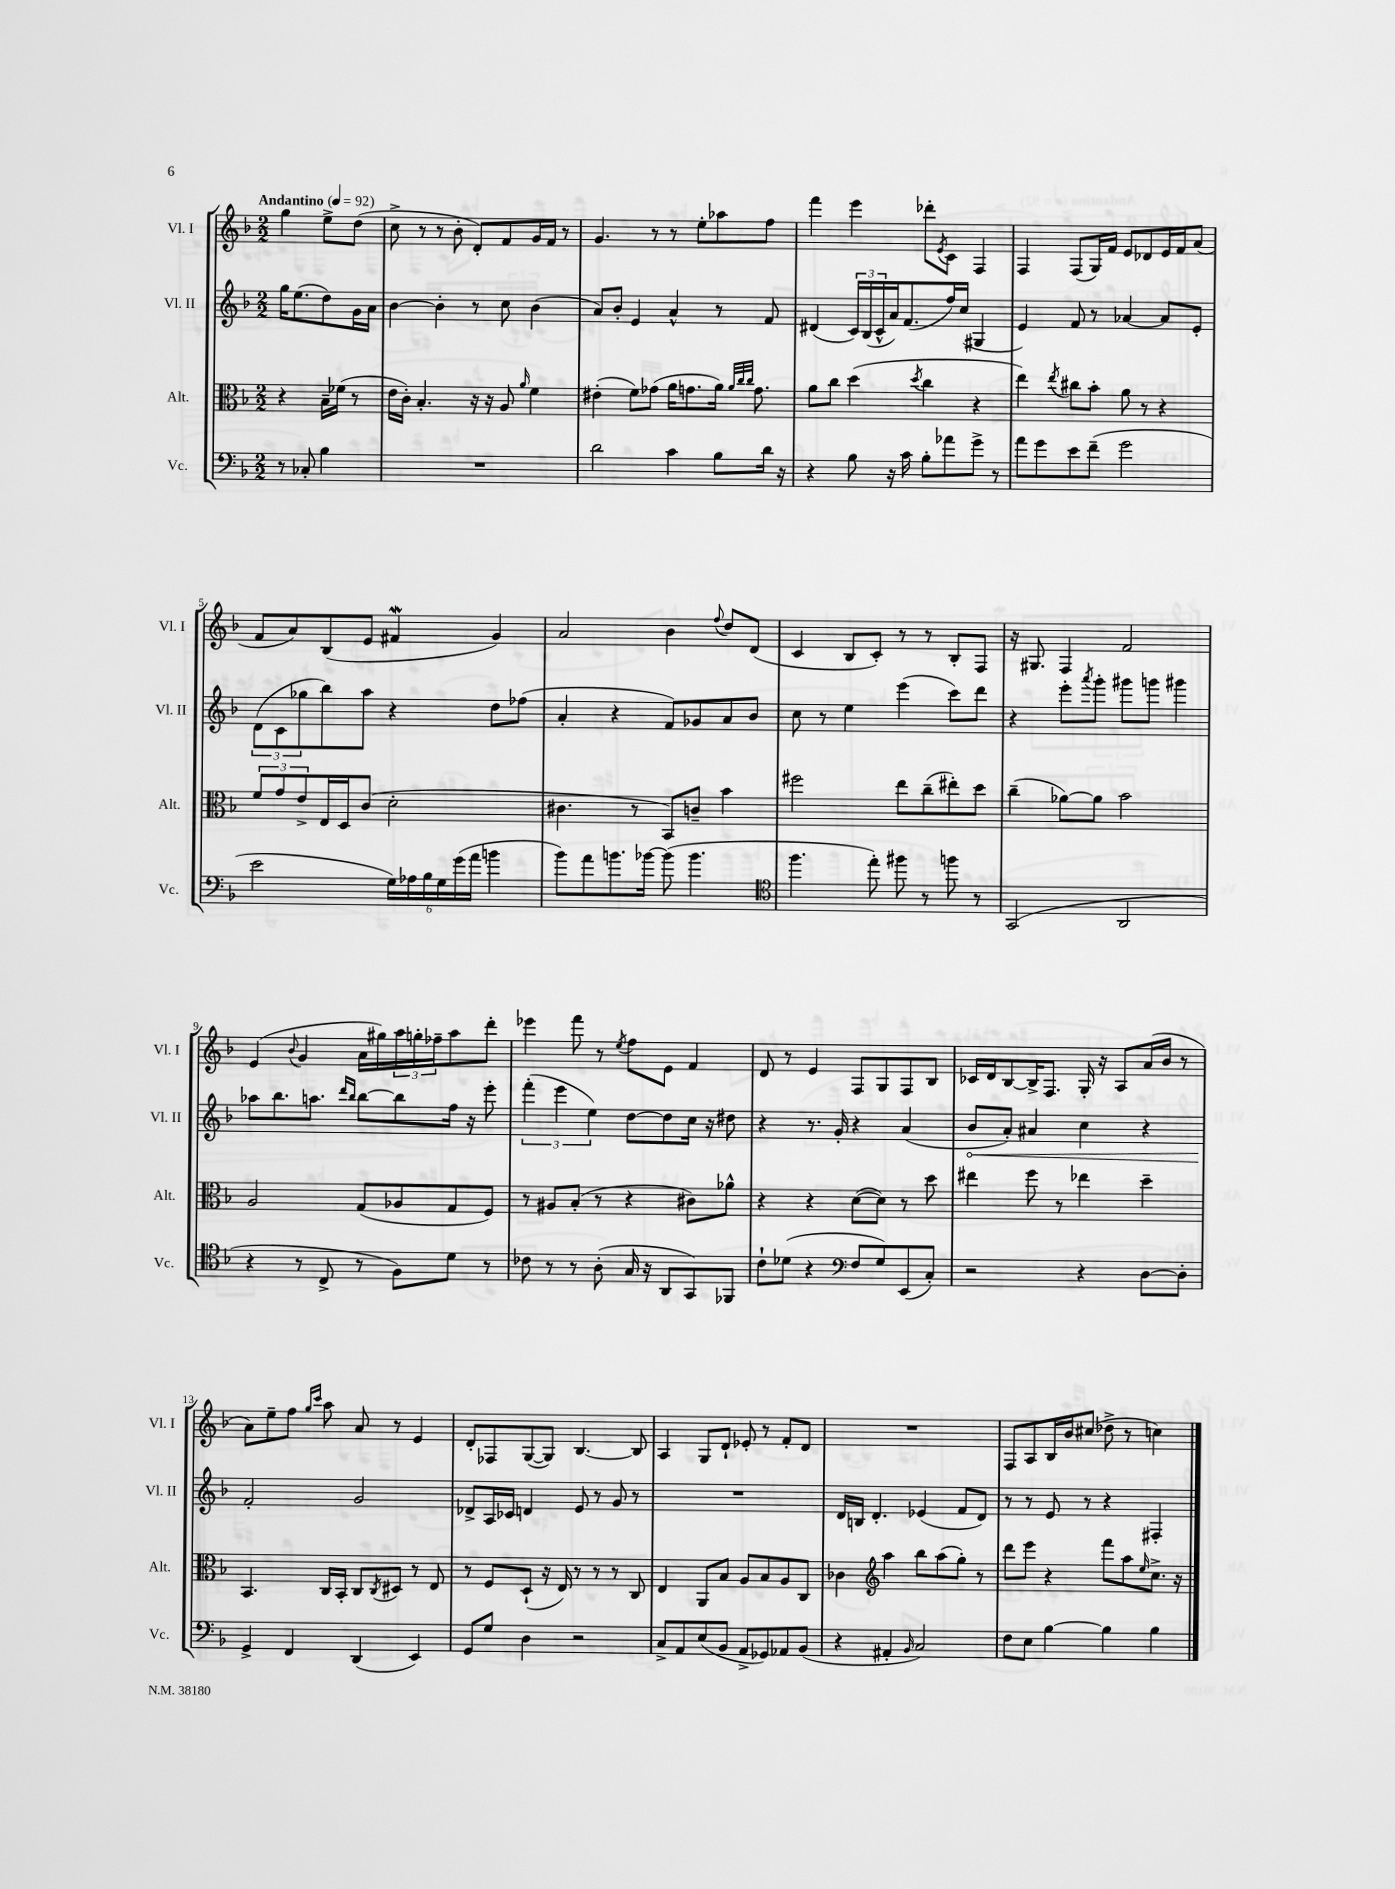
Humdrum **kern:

**kern	**kern	**kern	**kern
*staff4	*staff3	*staff2	*staff1
*clefF4	*clefC3	*clefG2	*clefG2
*k[b-]	*k[b-]	*k[b-]	*k[b-]
*M2/2	*M2/2	*M2/2	*M2/2
*MM92	*MM92	*MM92	*MM92
8r	4r	16gg	4gg
.	.	(8.ee	.
8C-'	.	.	.
4B-	16B-~	8dd)	8ee^
.	(16f-	.	.
.	8r	16g	(8dd
.	.	16a	.
=	=	=	=
1r	16e	[4b-	8cc^
.	16c')	.	.
.	4.B-'	.	8r
.	.	4b-']	8r
.	.	.	8b-'
.	16r	8r	8d')
.	16r	.	.
.	8A	8cc	8f
.	16qqa	.	.
.	4f	(4b-	16g
.	.	.	16f
.	.	.	8r
=	=	=	=
2d	(4e#'	8a)	4.g
.	.	8b-'	.
.	8f)	4e	.
.	(8g-	.	8r
4c	16a	4a^^	8r
.	8.g	.	.
.	.	.	8ee'
8B-	16a)	8r	8aa-
.	32qqa	.	.
.	32qqcc	.	.
.	32qqcc	.	.
.	8.g	.	.
16d	.	8f	8ff
16r	.	.	.
=	=	=	=
4r	8a	(4d#	4fff
.	8cc	.	.
8B-	(4dd	24c)	4eee
.	.	(24B-	.
.	.	24c^^	.
16r	.	16a)	.
16c	.	(8.f	.
.	8qdd	.	.
8B-'	4cc	.	8ddd-'
.	.	.	8qe
8a-	.	16ff)	8c
.	.	(16cc	.
8g^	4r	4G#	4F
8r	.	.	.
=	=	=	=
8a	4ee)	4e)	4F
8g	.	.	.
.	8qee	.	.
8e	8cc#	8f	(8F
(8f~	8b-'	8r	16G)
.	.	.	16f
2g	8a	[4a-	8e
.	8r	.	8d-
.	4r	8a-]	16e
.	.	.	16f
.	.	8e'	(8a
=	=	=	=
2e	12f	(12d	8f
.	12g	12c	.
.	.	.	8a)
.	12e^	12gg-	.
.	16E	8bb-)	(8B-
.	16D	.	.
.	(8c	8aa	8e
24G)	2d'	4r	4f#
24A-	.	.	.
24B-	.	.	.
24G	.	.	.
(24g	.	.	.
24a	.	.	.
4b	.	8dd	4g)
.	.	(8ff-	.
=	=	=	=
8b-)	4.c#	4a'	2a
8a	.	.	.
8.b	.	4r	.
.	8r	.	.
[16b-	.	.	.
(8b-]	8BB-)	8f)	4b-
4.b-	8c~	8g-	.
.	.	.	8qqff
.	4b-	8a	8dd
.	.	8b-	(8d
=	=	=	=
*clefC4	*	*	*
4.ff	2ff#	8cc	4c
.	.	8r	.
.	.	4ee	8B-
8ee')	.	.	8c')
8ff#	8ee	(4eee	8r
8r	(8cc~	.	8r
8ff	8ee#')	8ccc)	8B-'
8r	8dd	8ddd	8F
=	=	=	=
(2GG	(4cc~	4r	16r
.	.	.	8.G#
.	[8a-)	8eee'	4F
.	.	8qaaa	.
.	8a-]	8ggg'	.
2AA	2b-	8ggg#	2f
.	.	8ggg	.
.	.	4ggg#	.
=	=	=	=
4r	2A	8aa-	(4e
.	.	8.bb-	.
.	.	.	8qqb-
8r	.	.	4g
.	.	8.aa	.
8C^	.	.	.
.	.	16qqddd	.
.	.	16qqbb-	.
8r	(8G	[8bb-	16a
.	.	.	16gg#)
8F)	8A-	8bb-]	24aa
.	.	.	24gg'
.	.	.	24ff-~
8d	8G	16ff	8aa
.	.	16r	.
8r	8F)	8eee'	8ddd'
=	=	=	=
8c-	8r	(6fff'	4eee-
8r	8A#	.	.
.	.	6eee	.
8r	(8B-'	.	8fff
.	.	6ee)	.
(8A'	8r	.	8r
.	.	.	8qee
16G	4r	[8dd	8ff
16r	.	.	.
8AA	.	8dd]	8e
8GG)	8c#)	16cc	4f
.	.	16r	.
8FF-	8a-^^	8dd#	.
=	=	=	=
8c`	4r	4r	8d
(8d-	.	.	8r
4r	4r	8.r	4e
.	.	16g'	.
*clefF4	*	*	*
8F	([8d	4r	8F
8G)	8d])	.	8G
(8EE	8r	(4a	8F
8C')	8dd	.	8B-
=	=	=	=
2r	4ee#	8b-	16c-
.	.	.	16d
.	.	8a')	[8B-
.	8ff	4a#	16B-^]
.	.	.	8.F
.	8r	.	.
4r	4ee-	4cc	16G'
.	.	.	16r
.	.	.	8A
[8D	4dd~	4r	(16a
.	.	.	16b-
8D']	.	.	8r
=	=	=	=
4GG^	4.BB-	2f'	8a)
.	.	.	8ee~
4FF	.	.	8ff
.	.	.	16qqgg
.	.	.	16qqccc
.	16C	.	8aa
.	16BB-'	.	.
(4DD	8C	2g	8a
.	8qC	.	.
.	8D#	.	8r
4EE)	8r	.	4e
.	8E	.	.
=	=	=	=
8GG	8r	8d-^	8d'
8G	8F	16A	8F-
.	.	16c-	.
4D	(8D`	4d	([8G
.	16r	.	8G])
.	16E)	.	.
2r	8r	8e	[4.B-
.	8r	8r	.
.	8r	8g	.
.	8C	8r	8B-]
=	=	=	=
8C^	4E	1r	4A
8AA	.	.	.
(8E	8AA	.	8G
8BB-	8B-	.	8d`
8AA^	8A	.	8e-'
8GG-)	8B-	.	8r
8AA-	8A	.	8f'
(8BB-	8C	.	8d
=	=	=	=
4r	4c-	16d	1r
.	.	16B	.
.	.	4.d'	.
*	*clefG2	*	*
4AA#'	4aa	.	.
16qqBB-	.	.	.
2C)	8bb-	(4e-	.
.	(8aa	.	.
.	8gg')	8f	.
.	8r	8d)	.
=	=	=	=
8F	8ddd	8r	8F
8E	8eee	8r	8A
[4B-	4r	8e	16B-
.	.	.	16b-
.	.	8r	(8cc#
4B-]	8fff	4r	8dd-^
.	8aa	.	8r
.	16qqee	.	.
4B-	8.cc^	4F#'	4cc)
.	16r	.	.
==	==	==	==
*-	*-	*-	*-
